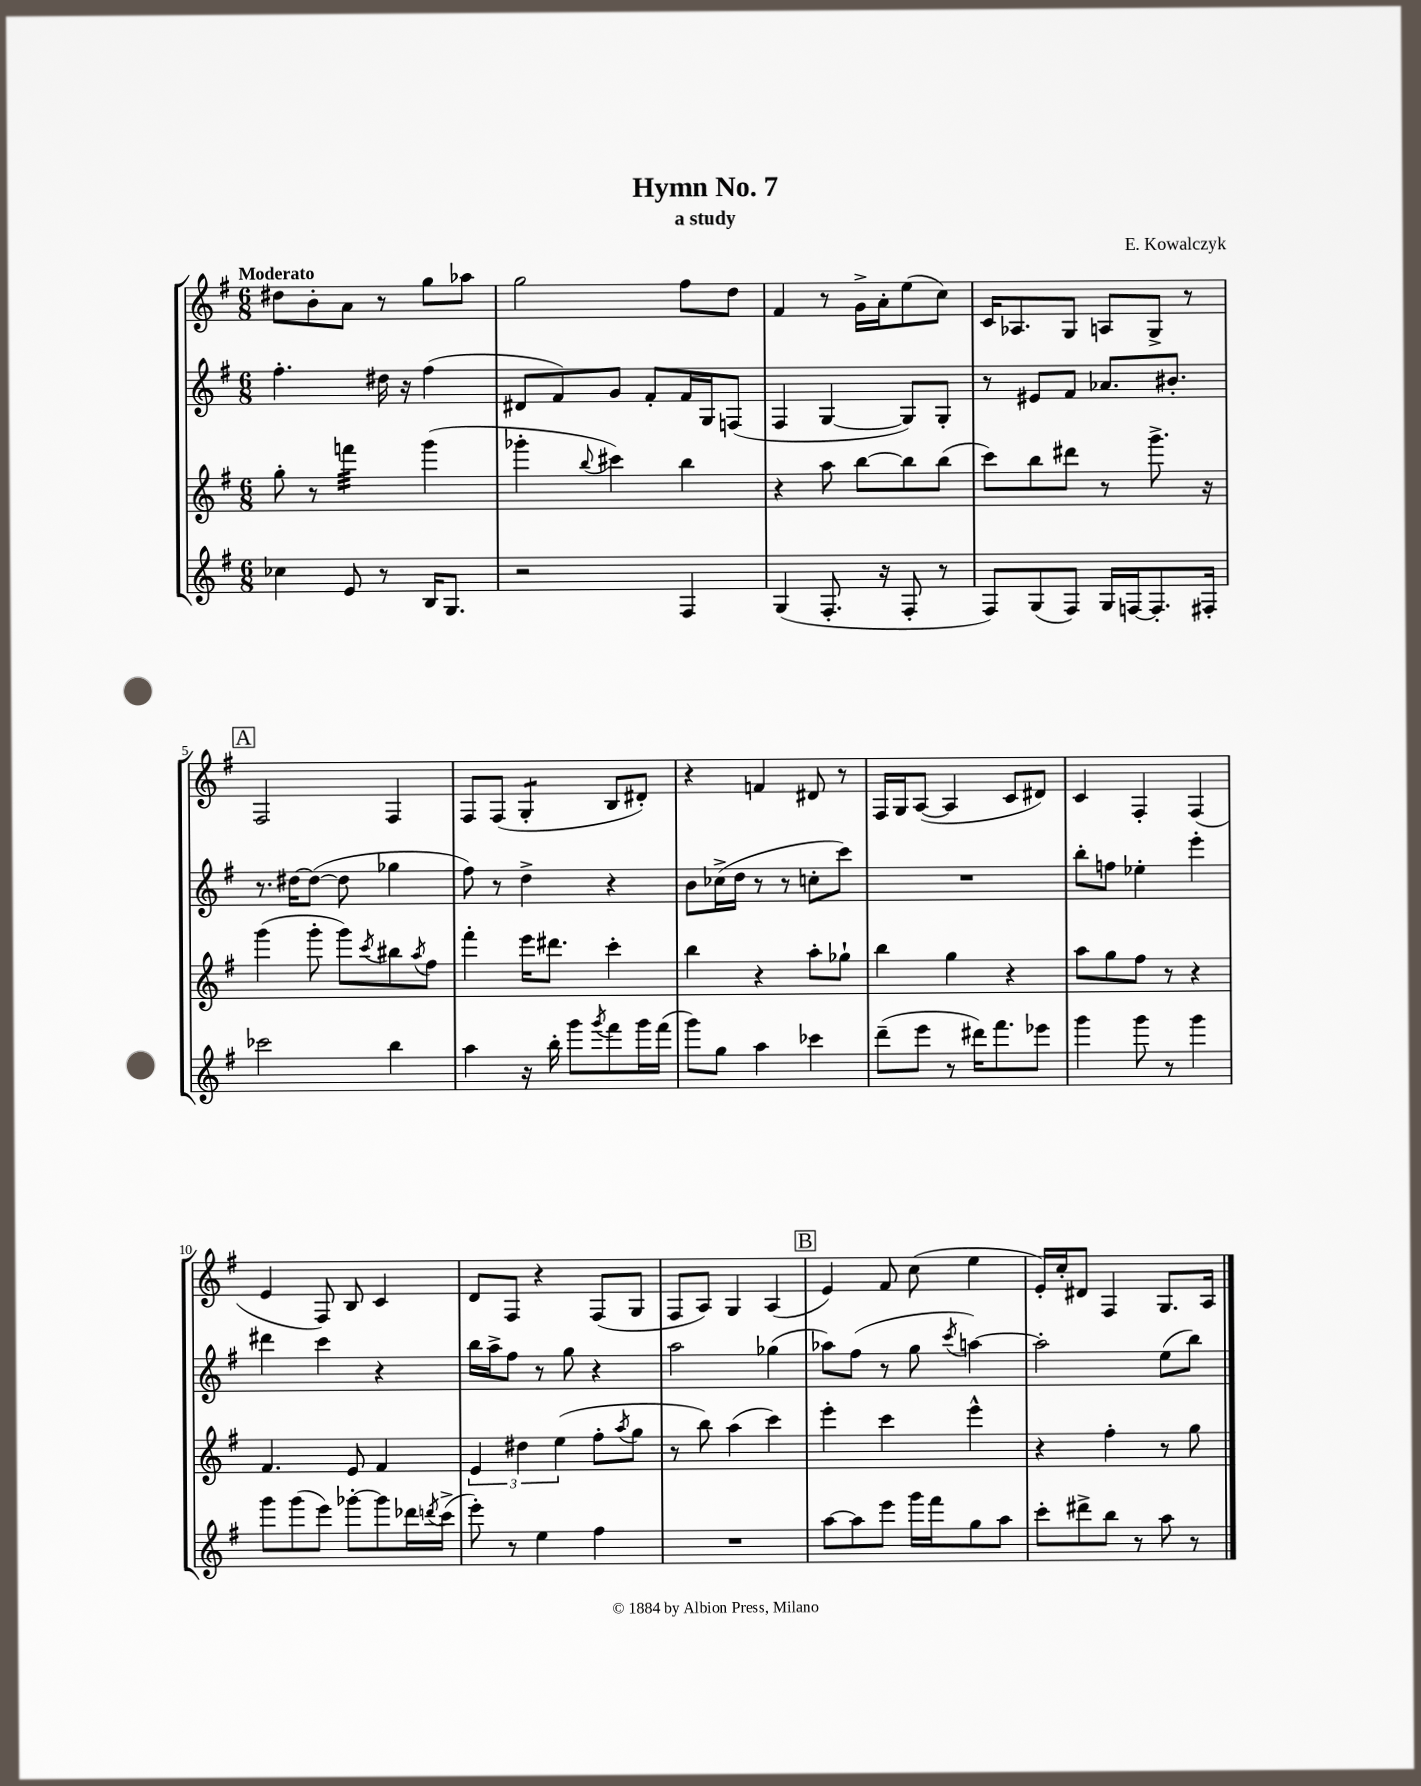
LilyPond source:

\header { title = "Hymn No. 7" composer = "E. Kowalczyk" subtitle = "a study" }
<<
\new StaffGroup <<
\new Staff = "s0" {
    \clef treble \key g \major \numericTimeSignature \time 6/8 \tempo "Moderato"
    dis''8 b'8-. a'8 r8 g''8 aes''8 |
    g''2 fis''8 d''8 |
    fis'4 r8 g'16-> a'16-. e''8( c''8) |
    c'16 aes8. g8 a8 g8-> r8 |
    \mark \markup { \box "A" } fis2 fis4 |
    fis8 fis8( g4:8-. b8 dis'8-.) |
    r4 f'4 dis'8 r8 |
    fis16 g16 a8~( a4 c'8 dis'8) |
    c'4 fis4-. fis4( |
    e'4 fis8) b8 c'4 |
    d'8 fis8 r4 fis8( g8 |
    fis8 a8) g4 a4( |
    \mark \markup { \box "B" } e'4) fis'8 c''8( e''4 |
    e'16-.) c''16-. dis'8 fis4 g8. a16 \bar "|." |
}
\new Staff = "s1" {
    \clef treble \key g \major \numericTimeSignature \time 6/8
    fis''4.-. dis''16 r16 fis''4( |
    dis'8 fis'8) g'8 fis'8-. fis'16 g16 f8( |
    fis4 g4~ g8) g8-. |
    r8 eis'8 fis'8 aes'8. bis'8.-. |
    \mark \markup { \box "A" } r8. dis''16~ dis''8~( dis''8 ges''4 |
    fis''8) r8 d''4-> r4 |
    b'8 ces''16->( d''16 r8 r8 c''8-. c'''8) |
    R2. |
    b''8-. f''8 ees''4-. e'''4-. |
    dis'''4 c'''4 r4 |
    b''16 a''16-> fis''8 r8 g''8 r4 |
    a''2 ges''4( |
    \mark \markup { \box "B" } aes''8) fis''8( r8 g''8 \acciaccatura { c'''8 } a''4~) |
    a''2-. e''8( b''8) \bar "|." |
}
\new Staff = "s2" {
    \clef treble \key g \major \numericTimeSignature \time 6/8
    g''8-. r8 f'''4:32 g'''4( |
    ges'''4-. \appoggiatura { b''8 } cis'''4) b''4 |
    r4 a''8 b''8~ b''8 b''8( |
    c'''8) b''8 dis'''8 r8 g'''8.-> r16 |
    \mark \markup { \box "A" } g'''4( g'''8-. g'''8) \acciaccatura { c'''8 } bis''8 \acciaccatura { a''8 } fis''8 |
    fis'''4-. e'''16 dis'''8. c'''4-. |
    b''4 r4 a''8-. ges''8-! |
    b''4 g''4 r4 |
    a''8 g''8 fis''8 r8 r4 |
    fis'4. e'8 fis'4 |
    \tuplet 3/2 { e'4 dis''4 e''4( } fis''8-. \acciaccatura { a''8 } g''8 |
    r8 b''8) a''4( c'''4) |
    \mark \markup { \box "B" } e'''4-. c'''4 e'''4-^ |
    r4 fis''4-. r8 g''8 \bar "|." |
}
\new Staff = "s3" {
    \clef treble \key g \major \numericTimeSignature \time 6/8
    ces''4 e'8 r8 b16 g8. |
    r2 fis4 |
    g4( fis8.-. r16 fis8-. r8 |
    fis8) g8( fis8) g16 f16~ f8.-. fis16-. |
    \mark \markup { \box "A" } ces'''2 b''4 |
    a''4 r16 b''16-. g'''8 \acciaccatura { g'''8 } fis'''8 g'''16 fis'''16( |
    g'''8) g''8 a''4 ces'''4 |
    d'''8--( e'''8 r8 dis'''16) fis'''8. ees'''8 |
    g'''4 g'''8 r8 g'''4 |
    g'''8 g'''8( e'''8) ges'''8~-. ges'''8 des'''16 \acciaccatura { d'''8 } c'''16->( |
    e'''8-.) r8 e''4 fis''4 |
    R2. |
    \mark \markup { \box "B" } a''8~ a''8 e'''8 g'''16 fis'''16 g''8 a''8 |
    c'''8-. dis'''8-> b''8 r8 a''8 r8 \bar "|." |
}
>>
>>
